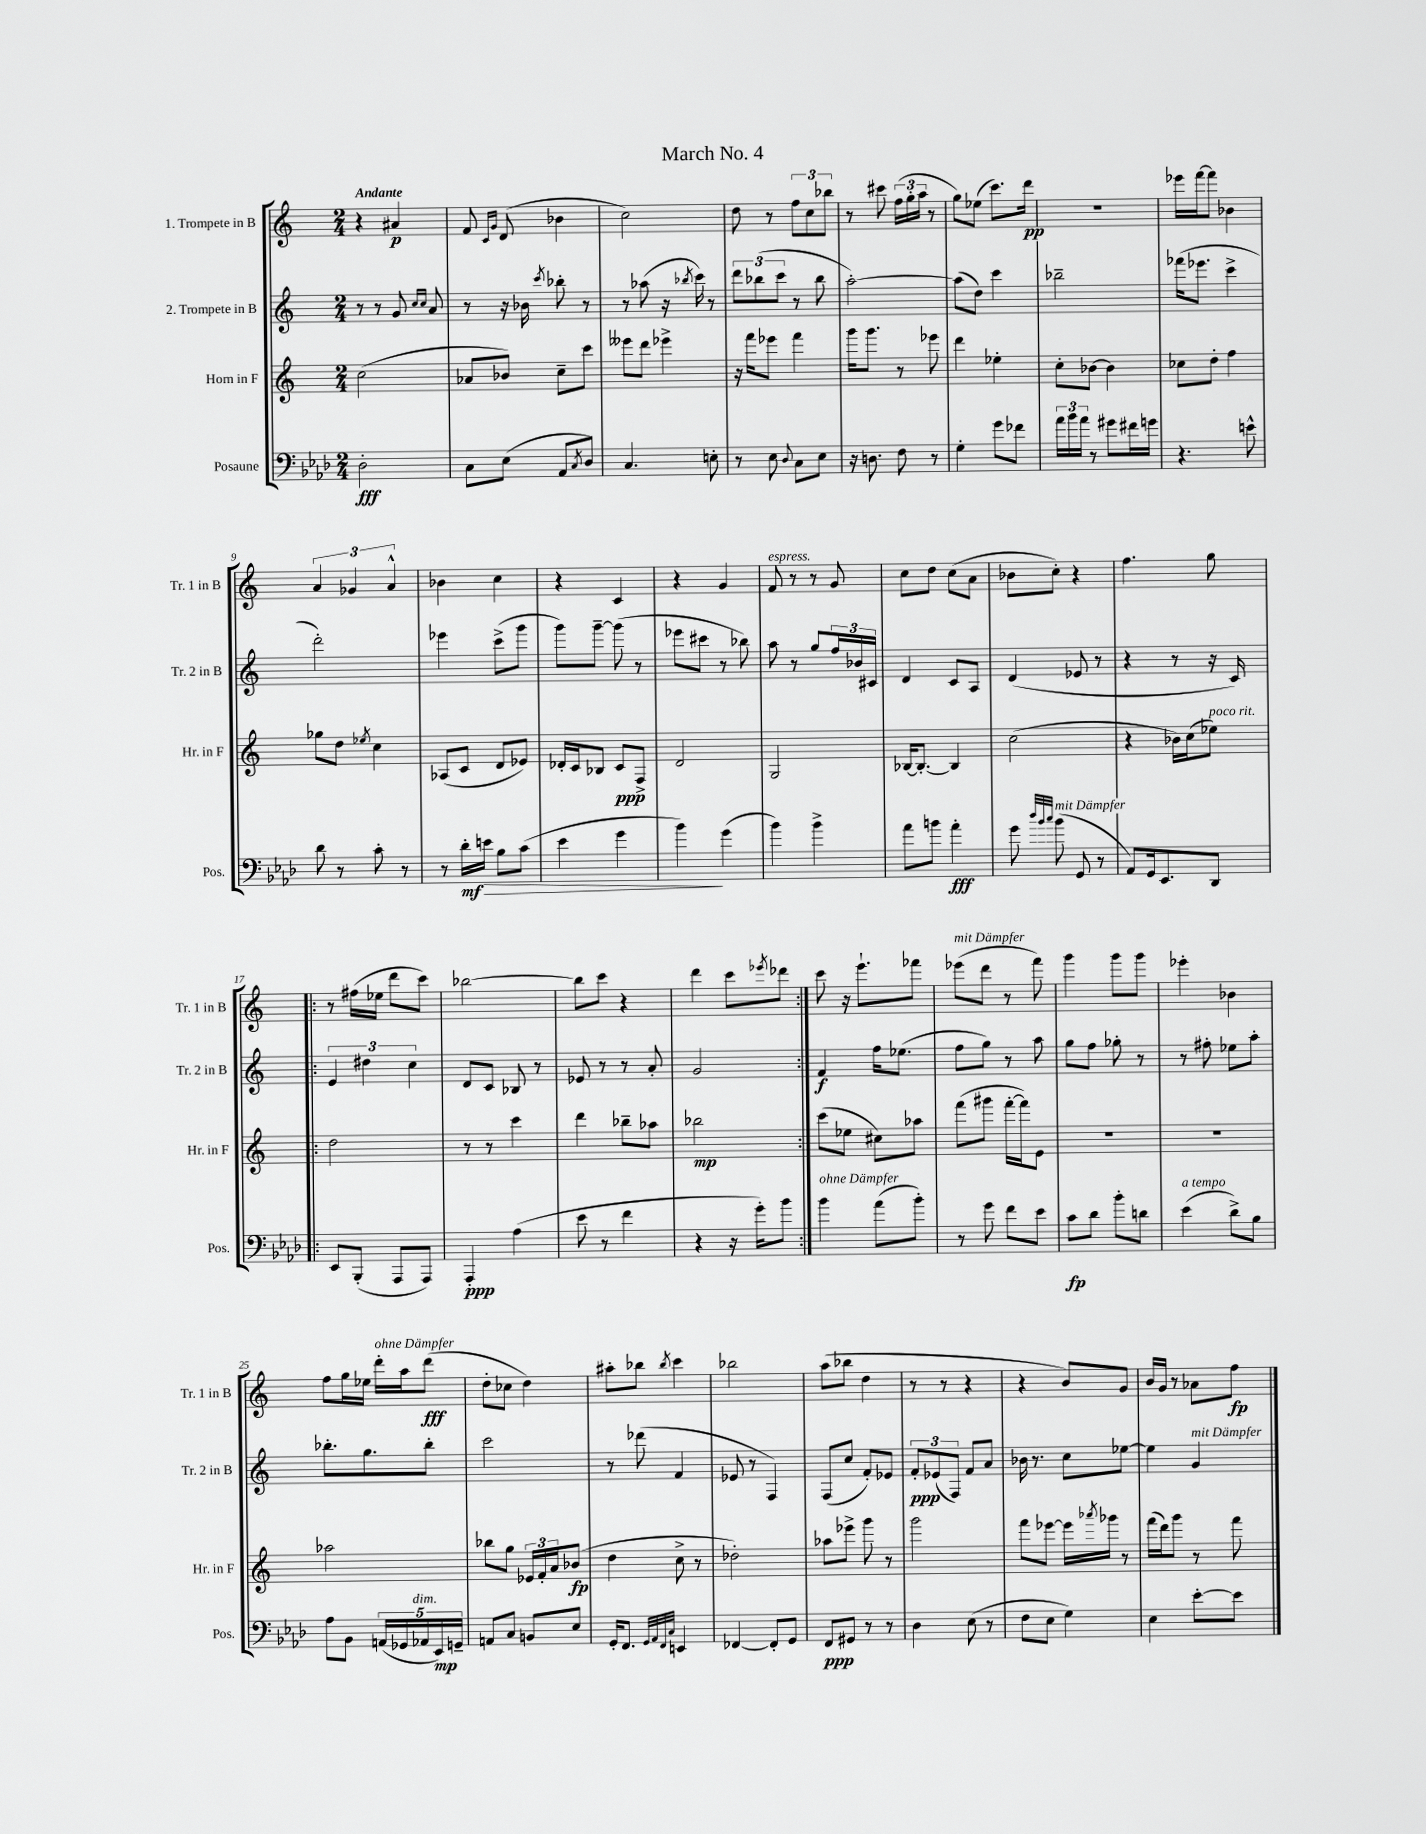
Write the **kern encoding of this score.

**kern	**dynam	**kern	**dynam	**kern	**dynam	**kern	**dynam
*part4	*part4	*part3	*part3	*part2	*part2	*part1	*part1
*staff4	*staff4	*staff3	*staff3	*staff2	*staff2	*staff1	*staff1
*I"Posaune	*	*I"Horn in F	*	*I"2. Trompete in B	*	*I"1. Trompete in B	*
*I'Pos.	*	*I'Hr. in F	*	*I'Tr. 2 in B	*	*I'Tr. 1 in B	*
*clefF4	*	*clefG2	*	*clefG2	*	*clefG2	*
*k[b-e-a-d-]	*	*k[]	*	*k[]	*	*k[]	*
*M2/4	*	*M2/4	*	*M2/4	*	*M2/4	*
=1	=1	=1	=1	=1	=1	=1	=1
!	!	!	!	!	!	!LO:TX:a:B:t=Andante	!
2D-'\	fff	(2cc\	.	8r	.	4r	.
.	.	.	.	8r	.	.	.
.	.	.	.	8g/	.	4a#X/	p
.	.	.	.	16qqcc/LL	.	.	.
.	.	.	.	16qqcc/JJ	.	.	.
.	.	.	.	8a/	.	.	.
=2	=2	=2	=2	=2	=2	=2	=2
8C\L	.	8a-X/L	.	8r	.	8f/	.
.	.	.	.	.	.	16qqc/LL	.
.	.	.	.	.	.	16qqg/JJ	.
(8E-\J	.	8b-X/J)	.	16r	.	(8d/	.
.	.	.	.	16b-X\	.	.	.
.	.	.	.	8qccc/	.	.	.
8AA-/L	.	8cc~\L	.	8bb-X'\	.	4b-X\	.
8qC/	.	.	.	.	.	.	.
8D-/J)	.	8ccc\J	.	8r	.	.	.
=3	=3	=3	=3	=3	=3	=3	=3
4.C/	.	8eee--X\L	.	8r	.	2cc\)	.
.	.	8ddd\J	.	(8aa-X\	.	.	.
.	.	4eee-X^\	.	16r	.	.	.
.	.	.	.	8qbb-X/	.	.	.
.	.	.	.	16ccc\)	.	.	.
8En'\	.	.	.	8r	.	.	.
=4	=4	=4	=4	=4	=4	=4	=4
8r	.	16r	.	12ddd\L	.	8dd\	.
.	.	16fff\KL	.	.	.	.	.
.	.	.	.	(12bb-X\	.	.	.
8E-\	.	8eee-X\J	.	.	.	8r	.
.	.	.	.	12ccc\J	.	.	.
8qqD-/	.	.	.	.	.	.	.
8C\L	.	4fff\	.	8r	.	12ff\L	.
.	.	.	.	.	.	12cc\	.
8E-\J	.	.	.	8bb-\	.	.	.
.	.	.	.	.	.	12bb-X\J	.
=5	=5	=5	=5	=5	=5	=5	=5
16r	.	16ggg\KL	.	[2aa'\)	.	8r	.
8.Dn\	.	8.ggg\J	.	.	.	.	.
.	.	.	.	.	.	8ccc#X\	.
8F\	.	8r	.	.	.	(24ff\LL	.
.	.	.	.	.	.	24gg'\	.
.	.	.	.	.	.	24aa\JJ	.
8r	.	8eee-X\	.	.	.	8r	.
=6	=6	=6	=6	=6	=6	=6	=6
4G'\	.	4ddd\	.	(8aa\L]	.	8gg\L)	.
.	.	.	.	8dd\J)	.	(8ee-X\J	.
8g\L	.	4ee-X'\	.	4ccc\	.	8.ccc\L)	.
8f-X\J	.	.	.	.	.	.	.
.	.	.	.	.	.	16ddd\Jk	pp
=7	=7	=7	=7	=7	=7	=7	=7
24a-\LL	.	8cc'\L	.	2bb-X~\	.	2r	.
24b-\	.	.	.	.	.	.	.
24a-\JJ	.	.	.	.	.	.	.
8r	.	[8b-X\J	.	.	.	.	.
8g#X\L	.	4b-\]	.	.	.	.	.
16f#X\L	.	.	.	.	.	.	.
16gn\JJ	.	.	.	.	.	.	.
=8	=8	=8	=8	=8	=8	=8	=8
4.r	.	8cc-X\L	.	(16fff-X\KL	.	16eee-X\LL	.
.	.	.	.	8.eee-X\J	.	[16fff\J	.
.	.	8dd'\J	.	.	.	8fff\J]	.
.	.	4ff\	.	4ccc^\	.	4b-X\	.
8en^^\	.	.	.	.	.	.	.
!!LO:LB:g=z
=9	=9	=9	=9	=9	=9	=9	=9
8d-\	.	8gg-X\L	.	2ddd'\)	.	6a/	.
8r	.	8dd\J	.	.	.	.	.
.	.	.	.	.	.	6g-X/	.
.	.	8qee-X/	.	.	.	.	.
8c'\	.	4cc\	.	.	.	.	.
.	.	.	.	.	.	6a^^/	.
8r	.	.	.	.	.	.	.
=10	=10	=10	=10	=10	=10	=10	=10
8r	.	(8A-X/L	.	4eee-X\	.	4b-X\	.
16d-'\LL	mf	8c/J	.	.	.	.	.
!	!LO:HP:b	!	!	!	!	!	!
16en\JJ	>	.	.	.	.	.	.
8B-\L	.	8d/L	.	(8ccc^\L	.	4cc\	.
(8c\J	.	8e-X/J)	.	8ggg\J	.	.	.
=11	=11	=11	=11	=11	=11	=11	=11
4e-\	.	16d-X'/LL	.	8ggg\L)	.	4r	.
.	.	16c/J	.	.	.	.	.
.	.	8B-X/J	.	[8ggg~\J	.	.	.
4g\	.	8c/L	ppp	(8ggg\]	.	4c/	.
.	.	8F^/J	.	8r	.	.	.
=12	=12	=12	=12	=12	=12	=12	=12
4b-\)	.	2d/	.	8eee-X\L	.	4r	.
.	.	.	.	8ccc#X\J	.	.	.
(4g\	]	.	.	8r	.	4g/	.
.	.	.	.	8bb-X\)	.	.	.
=13	=13	=13	=13	=13	=13	=13	=13
!	!	!	!	!	!	!LO:TX:a:i:t=espress.	!
4b-\)	.	2G/	.	8aa\	.	8f/	.
.	.	.	.	8r	.	8r	.
4b-^\	.	.	.	8gg/L	.	8r	.
.	.	.	.	24ff/L	.	8g/	.
.	.	.	.	24b-X/	.	.	.
.	.	.	.	24c#X/JJ	.	.	.
=14	=14	=14	=14	=14	=14	=14	=14
8a-\L	.	[16B-X/KL	.	4d/	.	8cc\L	.
.	.	8.B-'/J_	.	.	.	.	.
8bn\J	.	.	.	.	.	8dd\J	.
4a-'\	fff	4B-/]	.	8c/L	.	(8cc\L	.
.	.	.	.	8A/J	.	8a\J	.
=15	=15	=15	=15	=15	=15	=15	=15
8g\	.	(2cc\	.	(4d/	.	8b-X\L	.
32qqdd-/LLL	.	.	.	.	.	.	.
32qqb-/	.	.	.	.	.	.	.
32qqcc/JJJ	.	.	.	.	.	.	.
!LO:TX:a:i:t=mit Dämpfer	!	!	!	!	!	!	!
(8b-\	.	.	.	.	.	8cc'\J)	.
8GG/	.	.	.	8e-X/	.	4r	.
8r	.	.	.	8r	.	.	.
=16	=16	=16	=16	=16	=16	=16	=16
8AA-/L)	.	4r	.	4r	.	4.ff\	.
16GG/k	.	.	.	.	.	.	.
8.EE-/	.	.	.	.	.	.	.
.	.	16b-X\LL)	.	8r	.	.	.
.	.	(16cc\J	.	.	.	.	.
!	!	!LO:TX:a:i:t=poco rit.	!	!	!	!	!
8DD-/J	.	8ee-X\J)	.	16r	.	8gg\	.
.	.	.	.	16c/)	.	.	.
!!LO:LB:g=z
=17!|:	=17!|:	=17!|:	=17!|:	=17!|:	=17!|:	=17!|:	=17!|:
8EE-/L	.	2dd\	.	6e/	.	8r	.
(8BBB-'/J	.	.	.	.	.	(16ff#X\LL	.
.	.	.	.	6dd#X\	.	.	.
.	.	.	.	.	.	16ee-X\JJ	.
8AAA-/L	.	.	.	.	.	8ddd\L	.
.	.	.	.	6cc\	.	.	.
8AAA-/J)	.	.	.	.	.	8ccc\J)	.
=18	=18	=18	=18	=18	=18	=18	=18
4AAA-'/	ppp	8r	.	8d/L	.	[2bb-X\	.
.	.	8r	.	8c/J	.	.	.
(4A-\	.	4ccc\	.	8B-X/	.	.	.
.	.	.	.	8r	.	.	.
=19	=19	=19	=19	=19	=19	=19	=19
8e-\	.	4ddd\	.	8e-X/	.	8bb-\L]	.
8r	.	.	.	8r	.	8ccc\J	.
4f\	.	8bb-X~\L	.	8r	.	4r	.
.	.	8aa-X\J	.	8a'/	.	.	.
=20	=20	=20	=20	=20	=20	=20	=20
4r	.	2bb-X\	mp	2g/	.	4ddd\	.
16r	.	.	.	.	.	8ccc\L	.
16g'\KL)	.	.	.	.	.	.	.
.	.	.	.	.	.	8qeee-X/	.
8b-\J	.	.	.	.	.	8ddd-X\J	.
=21:|!	=21:|!	=21:|!	=21:|!	=21:|!	=21:|!	=21:|!	=21:|!
!LO:TX:a:i:t=ohne Dämpfer	!	!	!	!	!	!	!
4b-\	.	(8ccc\L	.	4f/	f	8ccc\	.
.	.	8ee-X\J	.	.	.	16r	.
.	.	.	.	.	.	8.eee`\L	.
(8a-\L	.	8cc#X\L)	.	16ff\KL	.	.	.
.	.	.	.	(8.ee-X\J	.	.	.
8b-'\J)	.	8aa-X\J	.	.	.	8fff-X\J	.
=22	=22	=22	=22	=22	=22	=22	=22
!	!	!	!	!	!	!LO:TX:a:i:t=mit Dämpfer	!
8r	.	(8fff\L	.	8ff\L	.	(8eee-X\L	.
8g\	.	8ggg#X\J	.	8gg\J)	.	8ddd\J	.
8f\L	.	[16fff'\LL	.	8r	.	8r	.
.	.	16fff\J])	.	.	.	.	.
8e-\J	.	8e\J	.	8aa\	.	8fff\)	.
=23	=23	=23	=23	=23	=23	=23	=23
8c\L	fp	2r	.	8gg\L	.	4ggg\	.
8d-\J	.	.	.	8ff\J	.	.	.
8b-'\L	.	.	.	8gg-X'\	.	8ggg\L	.
8dn\J	.	.	.	8r	.	8ggg\J	.
=24	=24	=24	=24	=24	=24	=24	=24
!LO:TX:a:i:t=a tempo	!	!	!	!	!	!	!
(4e-\	.	2r	.	8r	.	4eee-X'\	.
.	.	.	.	8ff#X'\	.	.	.
8d-^\L)	.	.	.	8ee-X\L	.	4b-X\	.
8B-\J	.	.	.	8aa'\J	.	.	.
!!LO:LB:g=z
=25	=25	=25	=25	=25	=25	=25	=25
8A-\L	.	2aa-X\	.	8.bb-X'\L	.	8ff\L	.
8BB-\J	.	.	.	.	.	16gg\L	.
.	.	.	.	8.gg\	.	16ee-X\JJ	.
!	!	!	!	!	!	!LO:TX:a:i:t=ohne Dämpfer	!
(20AAn/LL	.	.	.	.	.	16ddd'\LL	.
20GG-X/	.	.	.	.	.	.	.
.	.	.	.	.	.	16aa\J	.
!LO:TX:a:i:t=dim.	!	!	!	!	!	!	!
20AA-X/	.	.	.	.	.	.	.
.	.	.	.	8bb-'\J	.	(8ddd\J	fff
20EE-/)	mp	.	.	.	.	.	.
20GGn~/JJ	.	.	.	.	.	.	.
=26	=26	=26	=26	=26	=26	=26	=26
8AAn/L	.	8bb-X\L	.	2ccc\	.	8dd'\L	.
8C/J	.	8gg\J	.	.	.	8cc-X\J	.
8BBn/L	.	24e-X/LL	.	.	.	4dd\)	.
.	.	24f'/	.	.	.	.	.
.	.	24a/J	.	.	.	.	.
8E-/J	.	(8b-X/J	fp	.	.	.	.
=27	=27	=27	=27	=27	=27	=27	=27
16GG'/KL	.	4dd\	.	8r	.	8aa#X'\L	.
8.FF/J	.	.	.	.	.	.	.
.	.	.	.	(8ddd-X\	.	8bb-X\J	.
32qqGG/LLL	.	.	.	.	.	.	.
32qqAA-/	.	.	.	.	.	.	.
32qqFF/	.	.	.	.	.	.	.
32qqC/JJJ	.	.	.	.	.	8qbb-/	.
4EEn/	.	8cc^\	.	4f/	.	4ccc\	.
.	.	8r	.	.	.	.	.
=28	=28	=28	=28	=28	=28	=28	=28
[4FF-X/	.	2dd-X'\)	.	8e-X/	.	2bb-X\	.
.	.	.	.	8r	.	.	.
8FF-'/L]	.	.	.	4F/)	.	.	.
8GG/J	.	.	.	.	.	.	.
=29	=29	=29	=29	=29	=29	=29	=29
8FF/L	ppp	8aa-X\L	.	(8F/L	.	(8aa\L	.
8GG#X/J	.	8eee-X^\J	.	8cc/J	.	8bb-X\J	.
8r	.	8ggg\	.	8f'/L)	.	4dd\	.
8r	.	8r	.	8e-X/J	.	.	.
=30	=30	=30	=30	=30	=30	=30	=30
4D-\	.	2ggg\	.	12f'/L	ppp	8r	.
.	.	.	.	(12e-X/	.	.	.
.	.	.	.	.	.	8r	.
.	.	.	.	12F/J)	.	.	.
(8E-\	.	.	.	8f/L	.	4r	.
8r	.	.	.	8a/J	.	.	.
=31	=31	=31	=31	=31	=31	=31	=31
8F\L	.	8fff\L	.	16b-X\	.	4r	.
.	.	.	.	8.r	.	.	.
8E-\J	.	[8eee-X\J	.	.	.	.	.
4G\)	.	16eee-\LL]	.	8cc\L	.	8b/L)	.
.	.	8qaaa-X/	.	.	.	.	.
.	.	16ggg-X\JJ	.	.	.	.	.
.	.	8r	.	[8ee-X\J	.	8g/J	.
=32	=32	=32	=32	=32	=32	=32	=32
4E-\	.	(16fff\LL	.	4ee-\]	.	16b/LL	.
.	.	16ddd\J)	.	.	.	16g/JJ	.
.	.	8ggg\J	.	.	.	8r	.
!	!	!	!	!LO:TX:a:i:t=mit Dämpfer	!	!	!
[8e-'\L	.	8r	.	4g/	.	8a-X\L	.
8e-\J]	.	8fff\	.	.	.	8ff\J	fp
==	==	==	==	==	==	==	==
*-	*-	*-	*-	*-	*-	*-	*-
